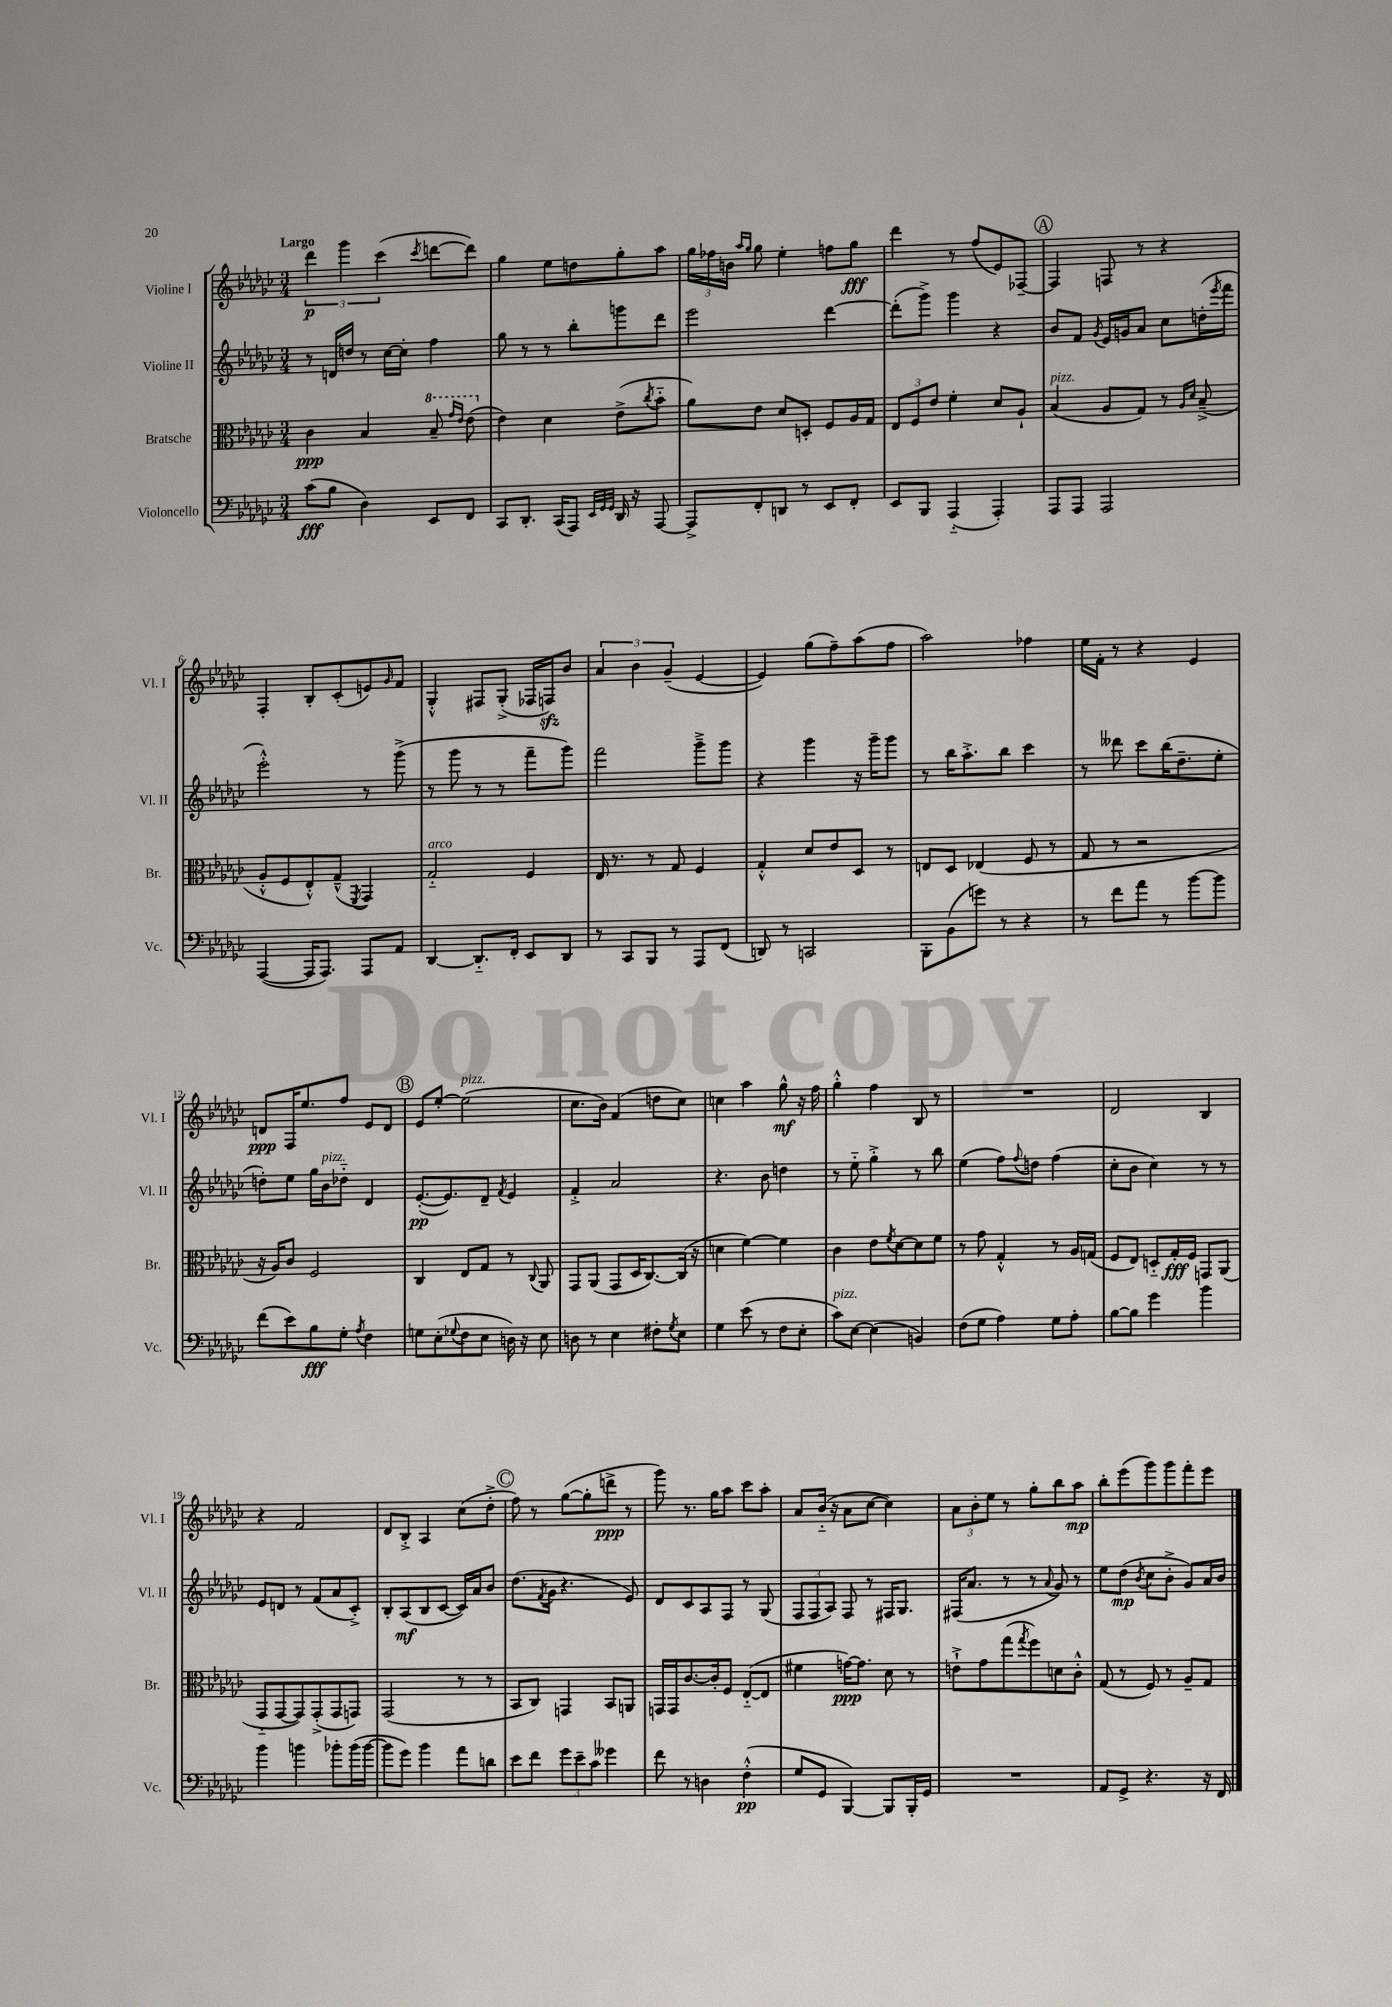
<<
\new StaffGroup <<
\new Staff = "s0" \with { instrumentName = "Violine I" shortInstrumentName = "Vl. I" } {
    \clef treble \key ges \major \numericTimeSignature \time 3/4 \tempo "Largo"
    \tuplet 3/2 { des'''4\p ges'''4 ces'''4( } \acciaccatura { ces'''8 } d'''8~ d'''8) |
    ges''4 ees''8 d''8 ges''8-. aes''8 |
    \tuplet 3/2 { ges''16 fes''16 b'16 } \grace { aes''16 ges''16 } ges''8 ees''4-. f''8 ges''8\fff |
    des'''4 r8 f''8( ees'8) fes8~-- |
    \mark \markup { \circle "A" } fes4 f8 r8 r4 |
    f4-. bes8-. ces'8-.( e'8) \grace { ges'16 } f'8 |
    ges4-.-^ fis8 ges8-.->( fes16 f16\sfz) bes'8 |
    \tuplet 3/2 { aes'4 bes'4 ges'4--( } ees'4~ |
    ees'4) ges''8( f''8--) aes''8( f''8 |
    aes''2) fes''4 |
    ees''16 f'16-. r8 r4 ees'4 |
    d'8\ppp f16 ees''8. f''8 ees'8 d'8 |
    \mark \markup { \circle "B" } ees'8 ees''8~-. ees''2^\markup { \italic "pizz." }( |
    ces''8. bes'16) f'4( d''8 ces''8) |
    c''4 aes''4 ges''8-^\mf r16 f''16 |
    ges''4-.-^ f''4 bes8 r8 |
    R2. |
    des'2 bes4 |
    r4 f'2 |
    des'8 bes8-.-> aes4 ces''8( des''8-.-> |
    \mark \markup { \circle "C" } f''8) r8 ges''8~( ges''8-. d'''8->\ppp r8 |
    ges'''8) r8. ges''16 aes''8 ces'''8 aes''8-. |
    aes'8 bes'16-_( r16 aes'8 ces''8~ ces''4) |
    \tuplet 3/2 { aes'8 bes'8-. ees''8 } r8 ges''8-. bes''8 aes''8\mp |
    bes''8-. ees'''8( ges'''8) ges'''8 f'''8-. ees'''8 \bar "|." |
}
\new Staff = "s1" \with { instrumentName = "Violine II" shortInstrumentName = "Vl. II" } {
    \clef treble \key ges \major \numericTimeSignature \time 3/4
    r8 d'16 d''16 r8 ces''16~ ces''16-. f''4 |
    ges''8 r8 r8 bes''8-. g'''8 des'''8 |
    ees'''2 des'''4~ |
    des'''8-.( ges'''8->) ges'''4 r4 |
    \mark \markup { \circle "A" } bes'8 f'8 \acciaccatura { ges'8 } ees'16 g'16 aes'8 ces''8 d''16-.( \acciaccatura { ees'''8 } f'''16 |
    ees'''2-.-^) r8 ges'''8->( |
    r8 ges'''8 r8 r8 f'''8-- ges'''8) |
    f'''2 ges'''8---> ges'''8 |
    r4 ges'''4 r16 ges'''16-- ges'''8 |
    r8 bes''16 aes''8.-.-> bes''8 ces'''4 |
    r8 deses'''8 ces'''8 bes''16( des''8.-- ees''8-. |
    d''8-.) ees''8 ges''16 bes'16^\markup { \italic "pizz." } des''8-_ des'4 |
    \mark \markup { \circle "B" } ees'8.~-.\pp( ees'8.) des'8-- \acciaccatura { f'8 } ees'4 |
    f'4-.-> aes'2 |
    r4. bes'8 d''4 |
    r8 ees''8-_ ges''4-.-> r8 bes''8 |
    ees''4( f''8) \appoggiatura { f''8 } d''8 f''4( |
    ces''8-. bes'8 ces''4) r8 r8 |
    ees'8 d'8 r8 f'8( aes'8 ces'8-.->) |
    bes8-. aes8\mf( bes8 ces'8~ ces'16) aes'16 bes'8 |
    \mark \markup { \circle "C" } des''8.( \acciaccatura { f'8 } ges'16 r4. ees'8) |
    des'8 ces'8 aes8 f8 r8 ges8( |
    \tuplet 3/2 { f8 f8 aes8) } f8 r8 fis16 ges8. |
    fis16( aes'8. r8 r8 \appoggiatura { aes'8 } ges'8) r8 |
    ees''8 des''8\mp( \acciaccatura { bes'8 } ces''8 bes'8-.-> ges'8) aes'16 bes'16 \bar "|." |
}
\new Staff = "s2" \with { instrumentName = "Bratsche" shortInstrumentName = "Br." } {
    \clef alto \key ges \major \numericTimeSignature \time 3/4
    ces'4\ppp bes4 \ottava #1 bes'8-- \grace { ges''16 ees''16 } ees''8( \ottava #0 |
    ees'4) des'4 ees'8->( \acciaccatura { ces''8 } bes'8-_ |
    aes'8) ees'8 des'8 d8-. f8 aes16 ges16 |
    \tuplet 3/2 { ees8 f8 ees'8 } f'4-. des'8 aes8-! |
    \mark \markup { \circle "A" } bes4^\markup { \italic "pizz." }( aes8 ges8) r8 \grace { aes16 des'16 } bes8--->( |
    aes8-.-^ f8 ees8-.-^) ges8---^( \acciaccatura { f,8 } ges,4) |
    ges2-_^\markup { \italic "arco" } f4 |
    ees16 r8. r8 ges8 f4 |
    ges4-.-^ des'8 ees'8 des8 r8 |
    e8 des8 ees4( f8 r8 |
    ges8 r8 r2 |
    r16 aes16) ces'8 f2 |
    \mark \markup { \circle "B" } ces4 ees8 ges8 r8 \appoggiatura { ces8 } aes,8 |
    ges,8 aes,8( ges,8 des16 ces8.~) ces16( r16 |
    d'4 f'4~) f'4 |
    ces'4 ees'8 \acciaccatura { f'8 } des'8~ des'8 f'8 |
    r8 ges'8 ges4-.-^ r8 aes16 g16( |
    f8 ees8) d8-_ ges16-.\fff f16 g,8 aes,8( |
    ges,8-_ ges,8~ ges,8) ges,8-.->( ges,8 g,8) |
    ges,2( r8 r8 |
    \mark \markup { \circle "C" } bes,8 ces8) g,4 bes,8 a,8 |
    g,16 g,16 ces'8.~ ces'16-. f8 ees8~-_( ees8 |
    fis'4 g'16~\ppp) g'8. des'8 r8 |
    e'8-!-> ges'8 ges''8( \acciaccatura { ges''8 } f''8) d'8 ces'8-.-^ |
    ges8( r8 f8) r8 aes8-- ges8 \bar "|." |
}
\new Staff = "s3" \with { instrumentName = "Violoncello" shortInstrumentName = "Vc." } {
    \clef bass \key ges \major \numericTimeSignature \time 3/4
    ces'8\fff( bes8 des4) ees,8 f,8 |
    ces,8 des,8.-. ces,16( aes,,8) \grace { ees,32 ges,32 ges,32 } des,16 r16 aes,,8~ |
    aes,,8-> f,8-. d,8 r8 ees,8 f,8-. |
    ees,8 bes,,8 aes,,4-_( aes,,4-.) |
    \mark \markup { \circle "A" } aes,,8 aes,,8 aes,,2 |
    aes,,4~( aes,,16 aes,,8.) aes,,8 aes,8 |
    des,4~ des,8.-_ f,16-. ees,8 des,8 |
    r8 ces,8 bes,,8 r8 aes,,8 f,8( |
    d,8) r8 c,2 |
    bes,,8-. bes,8( g'8) r8 r4 |
    r8 f'8 aes'8 r8 bes'8~ bes'8 |
    f'8( ees'8) bes8\fff ges8-. \acciaccatura { aes8 } f4 |
    \mark \markup { \circle "B" } g8 ees8-.( \appoggiatura { ges8 } f8 ees8 d16) r16 ees8 |
    d8 r8 ees4 fis8-. \acciaccatura { ges8 } ees8 |
    ges4 ees'8( r8 f8 ees8-. |
    ces'8^\markup { \italic "pizz." }) ees8~ ees4( b,4) |
    f8( ges8 aes4) ges8 aes8-. |
    bes8~ bes8 ges'4 bes'4 |
    bes'4 b'4 bes'8-. bes'16( bes'16~ |
    bes'8 ges'8) bes'4 aes'8 d'8 |
    \mark \markup { \circle "C" } ees'8 f'8 \tuplet 3/2 { ges'8 ees'8-- ces'8 } geses'4 |
    f'8 r8 d4 f4-.-^\pp( |
    ges8 ges,8 bes,,4~) bes,,8 bes,,16-. ges,16 |
    R2. |
    aes,8 ges,8-> r4. r16 f,16 \bar "|." |
}
>>
>>
